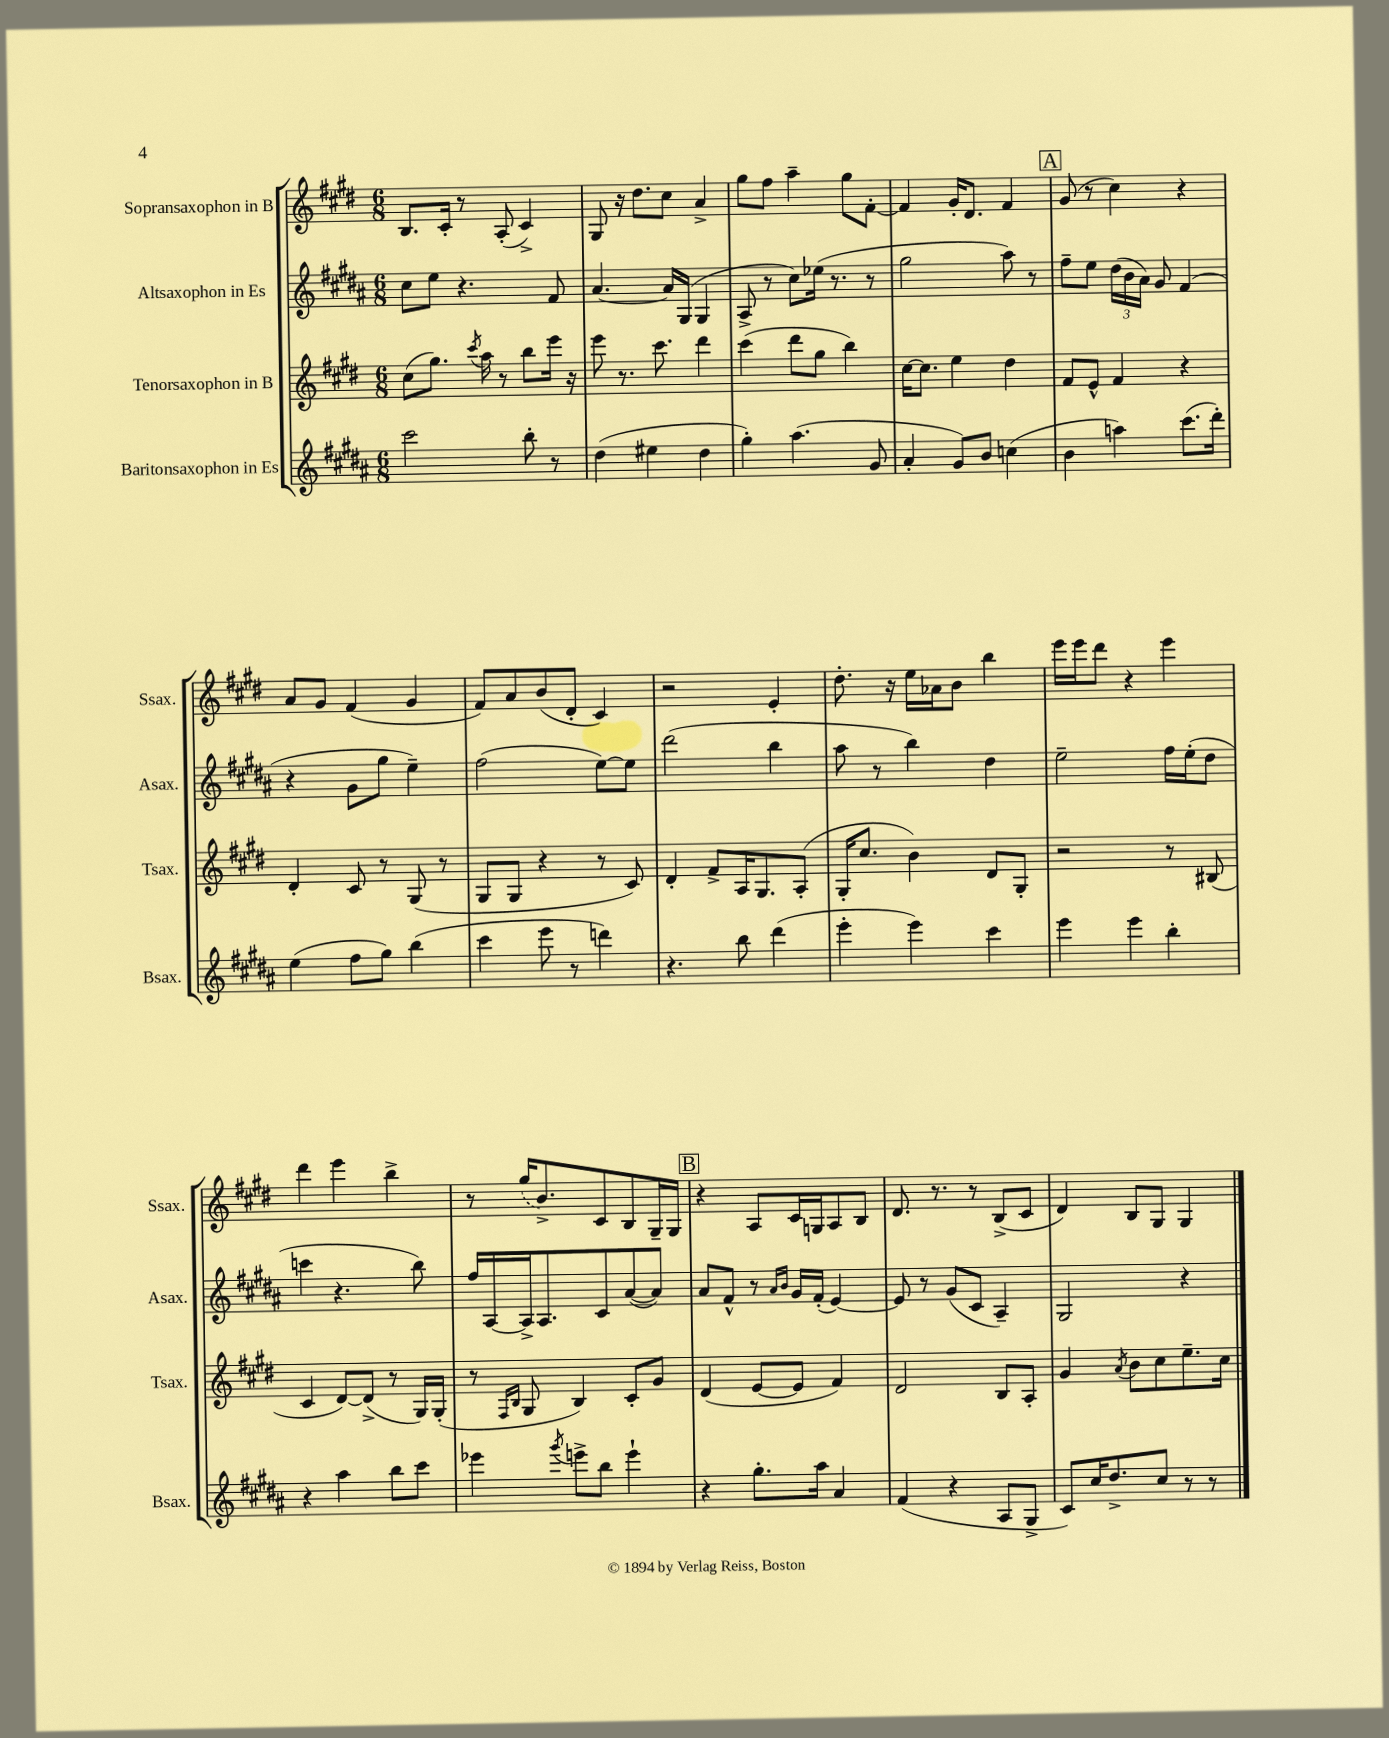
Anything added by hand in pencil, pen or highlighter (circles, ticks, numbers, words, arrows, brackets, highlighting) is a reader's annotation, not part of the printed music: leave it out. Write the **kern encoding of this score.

**kern	**kern	**kern	**kern
*part4	*part3	*part2	*part1
*staff4	*staff3	*staff2	*staff1
*I"Baritonsaxophon in Es	*I"Tenorsaxophon in B	*I"Altsaxophon in Es	*I"Sopransaxophon in B
*I'Bsax.	*I'Tsax.	*I'Asax.	*I'Ssax.
*clefG2	*clefG2	*clefG2	*clefG2
*k[f#c#g#d#a#]	*k[f#c#g#d#]	*k[f#c#g#d#a#]	*k[f#c#g#d#]
*M6/8	*M6/8	*M6/8	*M6/8
=1	=1	=1	=1
2ccc#\	(8cc#\L	8cc#\L	8.B/L
.	8.gg#\J)	8ee\J	.
.	.	.	16c#'/Jk
.	.	4.r	8r
.	8qccc#/	.	.
.	16aa\	.	.
.	8r	.	(8A'/
8bb'\	8bb\L	.	4c#^/)
8r	16eee\Jk	8f#/	.
.	16r	.	.
=2	=2	=2	=2
(4dd#\	8eee\	[4.a#/	8G#/
.	8.r	.	16r
.	.	.	8.dd#\L
4ee#X\	.	.	.
.	8.ccc#\	.	.
.	.	16a#/LL]	8cc#\J
.	.	(16G#/JJ	.
4dd#\	4ddd#\	4G#/	4a^/
=3	=3	=3	=3
4gg#'\)	(4ccc#\	8A#^/	8gg#\L
.	.	8r	8ff#\J
(4.aa#\	8ddd#\L	8cc#\L)	4aa~\
.	8gg#\J	(16ee-X\Jk	.
.	.	8.r	.
.	4bb\)	.	8gg#\L
8g#/	.	8r	[8f#'\J
=4	=4	=4	=4
4a#'/	[16cc#\KL	2gg#\	4f#/]
.	8.cc#\J]	.	.
8g#/L)	4ee\	.	16g#'/KL
.	.	.	8.d#/J
8b/J	.	.	.
(4ccn\	4dd#\	8aa#\)	4f#/
.	.	8r	.
!!LO:REH:place=s1:t=A
=5	=5	=5	=5
4b\	8f#/L	8ff#~\L	(8g#/
.	8e^^/J	8ee\J	8r
4aan\)	4f#/	(24dd#\LL	4cc#\)
.	.	24b\	.
.	.	24a#\JJ)	.
.	.	8g#/	.
(8.ccc#\L	4r	(4f#/	4r
16ddd#'\Jk)	.	.	.
!!LO:LB:g=z
=6	=6	=6	=6
(4ee\	4d#'/	4r	8a/L
.	.	.	8g#/J
8ff#\L	8c#/	8g#\L	(4f#/
8gg#\J)	8r	8gg#\J	.
(4bb\	(8G#/	4ee~\)	4g#/
.	8r	.	.
=7	=7	=7	=7
4ccc#\	8G#/L	(2ff#\	8f#/L)
.	8G#/J	.	8a/
8eee\	4r	.	(8b/
8r	.	.	8d#'/J
4dddn\)	8r	[8ee\L)	4c#/)
.	8c#/)	8ee\J]	.
=8	=8	=8	=8
4.r	4d#'/	(2ddd#\	2r
.	8f#^/L	.	.
8bb\	16A/K	.	.
.	8.G#/	.	.
(4ddd#\	.	4bb\	4e'/
.	(8A'/J	.	.
=9	=9	=9	=9
4eee'\	16G#'/KL	8aa#\	8.dd#'\
.	8.cc#/J	.	.
.	.	8r	.
.	.	.	16r
4eee\)	4b\)	4bb\)	16ee\LL
.	.	.	16a-X\J
.	.	.	8b\J
4ccc#\	8d#/L	4dd#\	4bb\
.	8G#'/J	.	.
=10	=10	=10	=10
4eee\	2r	2ee~\	16eee\LL
.	.	.	16eee\J
.	.	.	8ddd#\J
4eee\	.	.	4r
4bb'\	8r	16ff#\LL	4eee\
.	.	(16ee'\J	.
.	(8B#X/	8dd#\J	.
!!LO:LB:g=z
=11	=11	=11	=11
4r	4c#/	4cccn\	4ddd#\
4aa#\	[8d#/L)	4.r	4eee\
.	(8d#^/J]	.	.
8bb\L	8r	.	4bb^\
8ccc#\J	16G#/LL)	8bb\)	.
.	(16G#'/JJ	.	.
=12	=12	=12	=12
4eee-X\	8r	16ff#/LL	8r
.	.	[16A#/	.
.	16qqF#/LL	.	.
.	16qqB/JJ	.	.
.	8G#/	16A#^/J]	(16gg#/KL
.	.	8.A#/	8.b^/)
8qggg#/	.	.	.
8eeen^\L	4B/)	.	.
8bb\J	.	8c#/	8c#/
4eee`\	8c#'/L	([8a#/	8B/
.	8g#/J	8a#/J])	16G#~/L
.	.	.	16G#/JJ
!!LO:REH:place=s1:t=B
=13	=13	=13	=13
4r	(4d#/	8a#/L	4r
.	.	8f#^^/J	.
8.gg#'\L	[8e/L	8r	8A/L
.	.	16qqa#/LL	.
.	.	16qqb/JJ	.
.	8e/J]	16g#/LL	16c#/L
16aa#\Jk	.	(16f#'/JJ	16Gn/J
4a#/	4f#/)	[4e/)	8A/
.	.	.	8B/J
=14	=14	=14	=14
(4f#/	2d#/	8e/]	8.d#/
.	.	8r	.
.	.	.	8.r
4r	.	(8g#/L	.
.	.	8c#/J	8r
8A#/L	8B/L	4A#~/)	(8B^/L
8G#^/J	8A'/J	.	8c#/J
=15	=15	=15	=15
8c#/L)	4g#/	2G#/	4d#/)
16cc#/K	.	.	.
8.dd#^/	.	.	.
.	8qa/	.	.
.	8b\L	.	8B/L
8cc#/J	8cc#\	.	8G#/J
8r	8.ee~\	4r	4G#/
8r	.	.	.
.	16cc#\Jk	.	.
==	==	==	==
*-	*-	*-	*-
